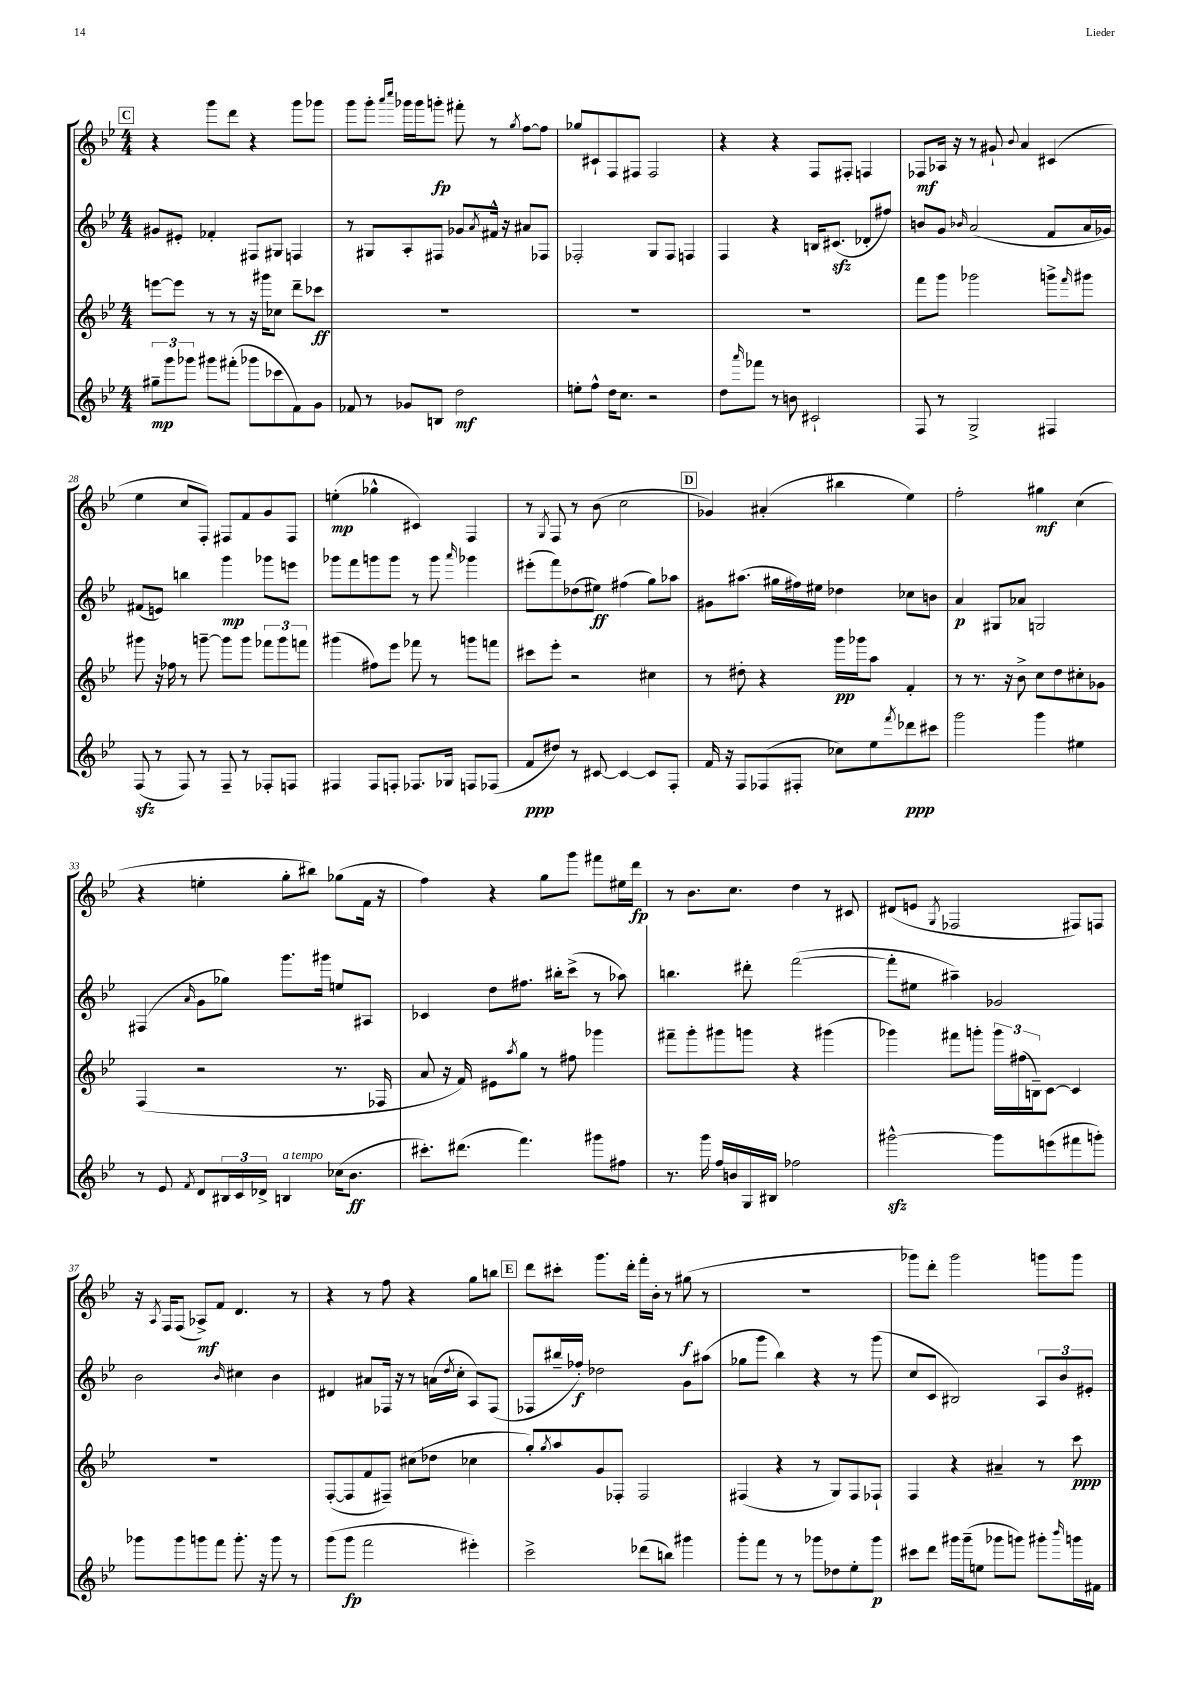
<<
\new StaffGroup <<
\new Staff = "s0" {
    \clef treble \key bes \major \numericTimeSignature \time 4/4
    \mark \markup { \box "C" } r4 g'''8 d'''8 r4 g'''8 ges'''8 |
    g'''8 g'''8-. \grace { a'''16 c''''16 } ges'''16 ges'''16 g'''8-.\fp fis'''8-. r8 \acciaccatura { g''8 } f''8~ f''8 |
    ges''8 cis'8-! f8 fis8 fis2 |
    r4 r4 f8 fis8-. f4 |
    fes8\mf aes16 r16 r8 gis'8-! \appoggiatura { bes'8 } a'4 cis'4( |
    ees''4 c''8 f8-.) fis8 f'8 g'8 fis8 |
    e''4-.\mp( ges''4-^ cis'4) f4 |
    r8 \acciaccatura { g8 } f8 r8 bes'8( c''2 |
    \mark \markup { \box "D" } ges'4) ais'4-.( bis''4 ees''4) |
    f''2-. gis''4\mf c''4( |
    r4 e''4-. g''8-. bis''8) ges''8( f'16 r16 |
    f''4) r4 g''8 g'''8 fis'''8 eis''16 d'''16\fp |
    r8 bes'8. c''8. d''4 r8 cis'8 |
    dis'8( e'8 \acciaccatura { g8 } fes2 fis8) f8 |
    r16 \acciaccatura { a8 } f16 f8( aes8->\mf) f'8 d'4. r8 |
    r4 r8 f''8 r4 g''8 b''8 |
    \mark \markup { \box "E" } d'''8 cis'''8-. g'''8. d'''16-. f'''16-. bes'16-. r8 gis''8\f( r8 |
    R1 |
    ges'''8) d'''8-. ges'''2 g'''8 g'''8 \bar "|." |
}
\new Staff = "s1" {
    \clef treble \key bes \major \numericTimeSignature \time 4/4
    \mark \markup { \box "C" } gis'8 eis'8-. fes'4-. fis8 gis8 f4 |
    r8 gis8 a8-. fis8 ges'8 \acciaccatura { a'8 } fis'16-^ r16 ais'8 fes8 |
    fes2-. g8 fes8 f4 |
    f4 r4 b16 cis'8.\sfz( des'8-. fis''8) |
    b'8 g'8 \grace { bes'16 } a'2( f'8 a'16 ges'16) |
    fis'8( e'8) b''4 g'''4\mp ges'''8 e'''8 |
    ges'''8 f'''8 g'''8 g'''8 r8 g'''8 \grace { a'''16 } ges'''4 |
    eis'''8-.( f'''8) des''8( eis''8\ff) fis''4( g''8) aes''8 |
    \mark \markup { \box "D" } gis'8 ais''8.( gis''16 fis''16) eis''16 des''4 ces''8 b'8 |
    a'4\p gis8 aes'8 g2 |
    fis4( \grace { a'16 } g'8 ges''8) g'''8. gis'''16 e''8 ais8 |
    ces'4 d''8 fis''8. bis''16-. c'''8->( r8 aes''8) |
    b''4. dis'''8-. f'''2~( |
    f'''8-. eis''8 ais''4--) ges'2 |
    bes'2 \grace { bes'16 } cis''4 bes'4 |
    dis'4 ais'8 fes16 r16 r8 a'16( \acciaccatura { d''8 } c''16-. a8) fes8( |
    \mark \markup { \box "E" } fes8 bis''16-- fes''16-.\f) des''2 g'8 ais''8( |
    ges''8 g'''8 bes''4) r4 r8 g'''8( |
    c''8 c'8 bis2) \tuplet 3/2 { a8 bes'8 eis'8-. } \bar "|." |
}
\new Staff = "s2" {
    \clef treble \key bes \major \numericTimeSignature \time 4/4
    \mark \markup { \box "C" } e'''8~ e'''8 r8 r8 r16 gis'''16 ces''8 d'''8-- ces'''8\ff |
    R1 |
    R1 |
    R1 |
    f'''8 g'''8 ges'''2 g'''8-> \grace { f'''16 } gis'''8 |
    gis'''8 r16 fes''16 r8 g'''8~-- g'''8 g'''8 \tuplet 3/2 { fes'''8 g'''8 f'''8 } |
    gis'''4( fis''8) ees'''8 fes'''8 r8 g'''8 f'''8 |
    cis'''8 ees'''8-. r2 cis''4 |
    \mark \markup { \box "D" } r8 dis''8-. r4 g'''16\pp ges'''16 a''8 f'4-. |
    r8 r8. r16 bes'8-> c''8 d''8 cis''8-. ges'8 |
    f4( r2 r8. fes16 |
    a'8 r16 f'16) eis'8 \acciaccatura { a''8 } g''8 r8 fis''8 ges'''4 |
    fis'''8-- g'''8-. gis'''8 g'''8 r4 gis'''4( |
    ges'''4) fis'''8 g'''8-. \tuplet 3/2 { g'''16 fis''16( b16--) } c'8~ c'4 |
    R1 |
    f8~-.( f8 f'8 fis8--) cis''8( des''8 ces''4 |
    \mark \markup { \box "E" } g''8-.) \acciaccatura { g''8 } a''8 g'8 fes8-. fes2 |
    fis4( r4 r8 g8) fis8 fes8-! |
    f4 r4 ais'4-- r8 c'''8\ppp \bar "|." |
}
\new Staff = "s3" {
    \clef treble \key bes \major \numericTimeSignature \time 4/4
    \mark \markup { \box "C" } \tuplet 3/2 { gis''8--\mp g'''8 ges'''8 } gis'''8 fis'''8-.( ges'''8 ces'''8 f'8) g'8 |
    fes'8 r8 ges'8 b8 d''2\mf |
    e''8-. f''8-^ d''16 c''8. r2 |
    d''8 \grace { a'''16 } fes'''8 r8 b'8 cis'2-! |
    f8 r8 g2-> fis4 |
    f8\sfz( r8 f8) r8 f8-- r8 fes8-. f8 |
    fis4 fis8 f8-. fes8. ges16 f8 fes8( |
    f'8\ppp dis''8) r8 cis'8~ cis'4~ cis'8 f8-. |
    \mark \markup { \box "D" } f'16 r16 f8 fes8( fis8-. ces''8) ees''8 \acciaccatura { f'''8 } des'''8\ppp cis'''8 |
    g'''2 g'''4 eis''4 |
    r8 ees'8 \acciaccatura { f'8 } d'8 \tuplet 3/2 { bis16 c'16 des'16-> } b4^\markup { \italic "a tempo" } ces''16( bes'8.\ff |
    cis'''8.-.) dis'''8.( f'''4.) gis'''8 fis''8 |
    r8. g'''16 f''16 b'16 g16 bis16 fes''2 |
    gis'''2~-^\sfz gis'''8 e'''8( fis'''8 g'''8-.) |
    ges'''8 ges'''8 g'''8 f'''8 g'''8.-. r16 g'''8 r8 |
    g'''8( g'''8\fp f'''2 eis'''4-.) |
    \mark \markup { \box "E" } c'''2-> des'''8( b''8) gis'''4 |
    g'''8-. f'''8 r8 r8 ges'''8 des''8 ees''8-. ges'''8\p |
    cis'''8 d'''8 gis'''16 gis'''16--( e''8 ges'''8 g'''8) gis'''8-. \grace { bes'''16 } g'''16 fis'16 \bar "|." |
}
>>
>>
\layout { \context { \Score currentBarNumber = #23 } }
